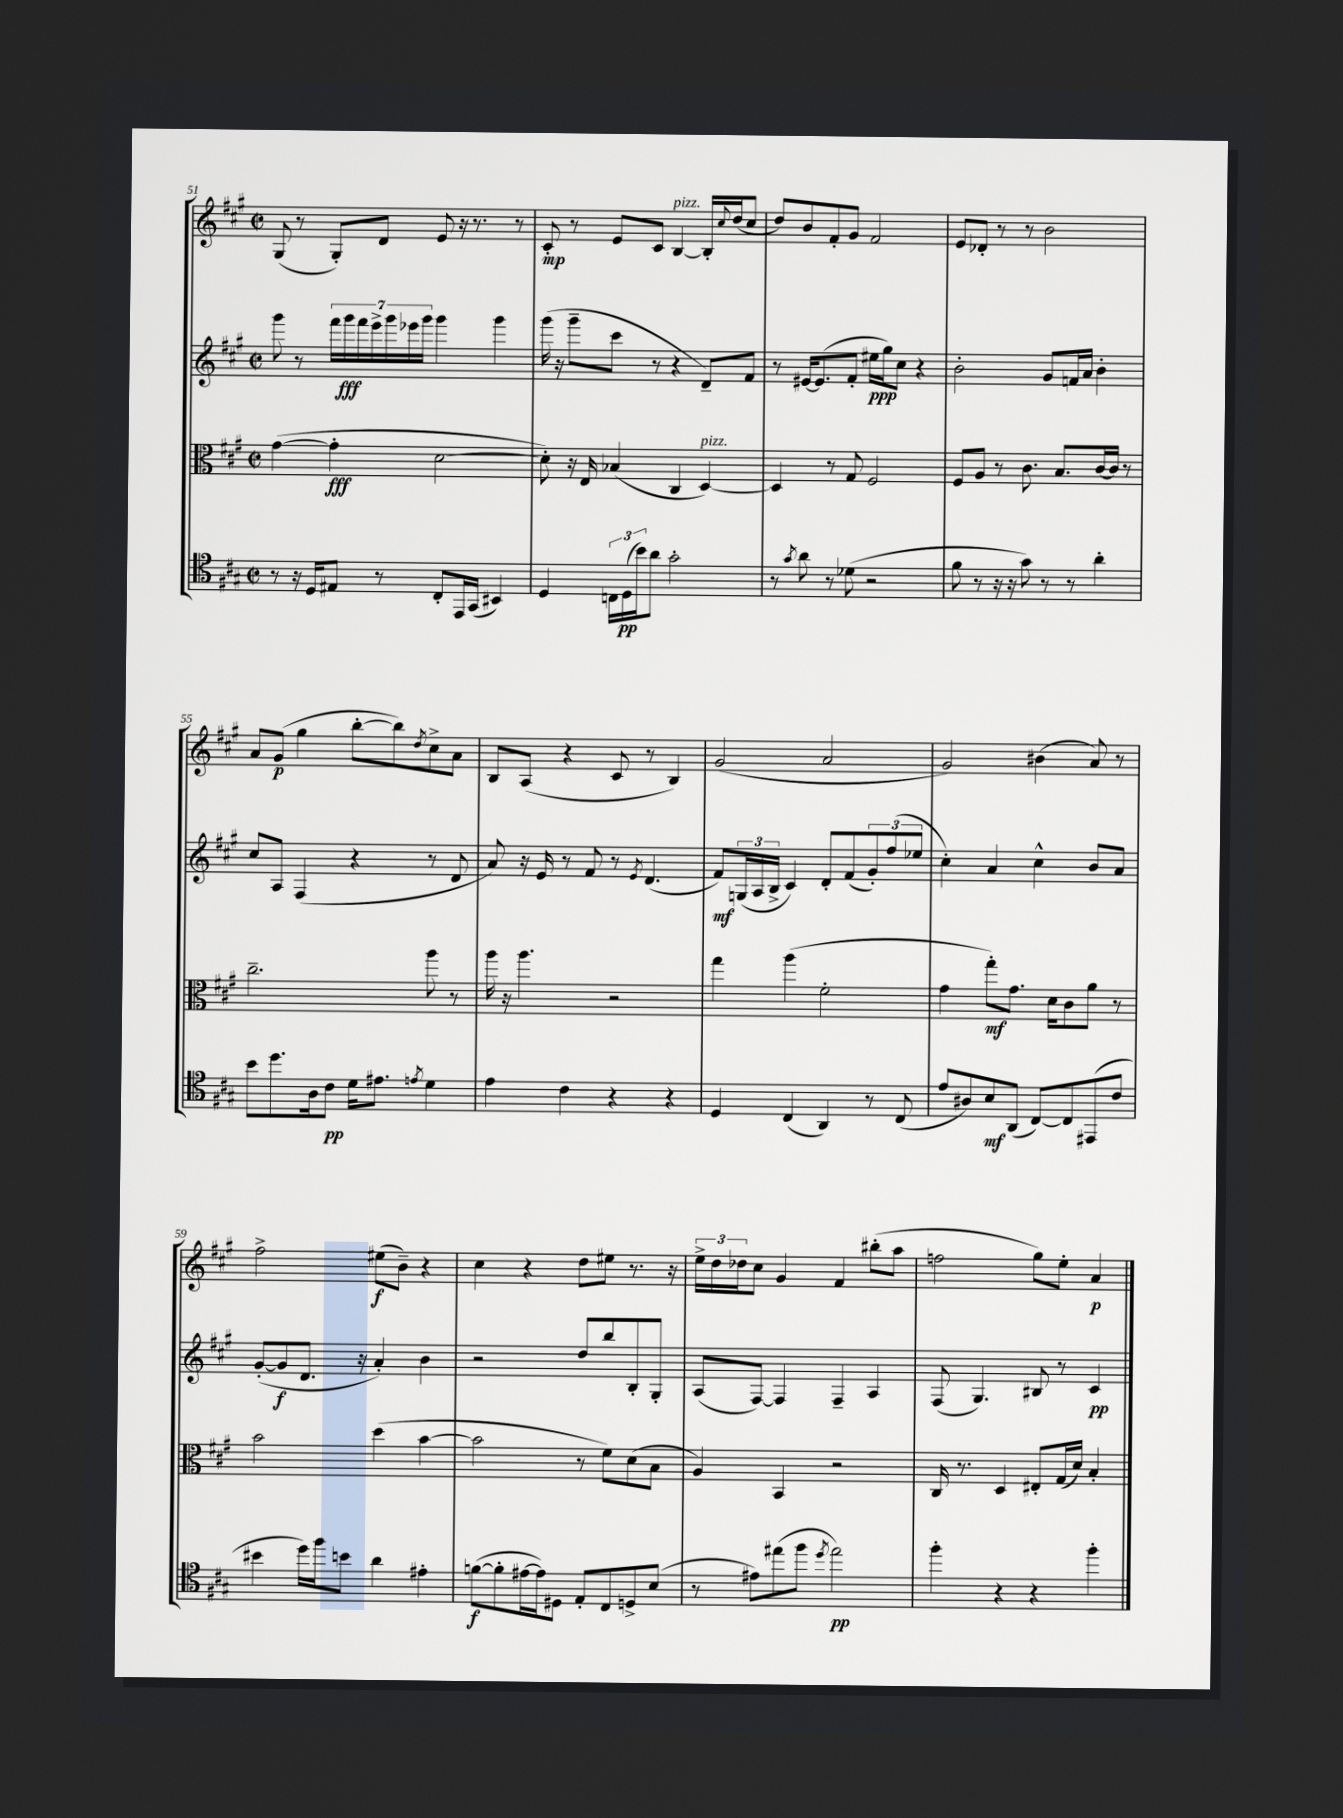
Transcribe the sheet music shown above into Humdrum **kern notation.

**kern	**kern	**kern	**kern
*staff4	*staff3	*staff2	*staff1
*clefC4	*clefC3	*clefG2	*clefG2
*k[f#c#g#]	*k[f#c#g#]	*k[f#c#g#]	*k[f#c#g#]
*M2/2	*M2/2	*M2/2	*M2/2
*met(c|)	*met(c|)	*met(c|)	*met(c|)
8r	([4g#	8ggg#	(8G#
16r	.	8r	8r
16D	.	.	.
8E#	4g#']	28fff#	8G#')
.	.	28ggg#	.
.	.	28fff#	.
.	.	28eee^	.
8r	.	.	8d
.	.	28ggg#	.
.	.	28eee-	.
.	.	28ggg#	.
8C#'	[2d	4ggg#	8e
16EE	.	.	16r
(16GG#	.	.	8.r
4BB#)	.	4ggg#	.
.	.	.	8r
=	=	=	=
4D	8d'])	(16ggg#	8c#'
.	.	16r	.
.	16r	8ggg#~	8r
.	16E	.	.
24C	(4B-	8ccc#	8e
(24D	.	.	.
24b)	.	.	.
8a	.	8r	8c#
2g#'	4C#	4r	[4B
.	[4D)	8d~)	16B']
.	.	.	8qqcc#
.	.	.	(16dd
.	.	8f#	8cc#
=	=	=	=
8r	4D]	8r	8dd)
8qg#	.	.	.
8a	.	[16e#	8b
.	.	(8.e#]	.
8r	8r	.	8f#'
(8d-	8G#	8f#'	8g#
2r	2F#	16ee#	2f#
.	.	16gg#)	.
.	.	8cc#	.
.	.	4r	.
=	=	=	=
8f#	8F#	2b'	8e
8r	8A	.	8d-'
16r	8r	.	8r
16r	.	.	.
8g#)	8.c#	.	8r
8r	.	8g#	2b
.	8.B	.	.
8r	.	16f	.
.	.	16a	.
4a'	[16c#	4b'	.
.	16c#]	.	.
.	8r	.	.
=	=	=	=
8b	2.cc#~	8cc#	8a
8.dd	.	8A	(8g#
.	.	(4F#	4gg#
16A	.	.	.
8c#	.	.	.
16d	.	4r	[8bb'
8.e#	.	.	.
.	.	.	8bb])
8qe	.	.	8qdd
4d	8aa	8r	8cc#^
.	8r	8d	8a
=	=	=	=
4e	16aa	8a)	8B
.	16r	.	.
.	4.aa	16r	(8A
.	.	16e	.
4c#	.	8r	4r
.	.	8f#	.
4r	2r	8r	8c#
.	.	8qe	.
.	.	(4.d	8r
4r	.	.	4B)
=	=	=	=
4D	4gg#	8f#)	(2g#
.	.	(24G	.
.	.	24A	.
.	.	24B^	.
(4C#	(4aa	4c#)	.
4AA)	2f#'	8d'	2a
.	.	(8f#	.
8r	.	12g#')	.
.	.	(12ff#	.
(8C#	.	.	.
.	.	12ee-	.
=	=	=	=
8e	4g#	4cc#')	2g#)
8A#)	.	.	.
8B	8gg#')	4a	.
(8AA	8.g#	.	.
[8C#)	.	4cc#^^	(4b#
.	16d	.	.
8C#]	8c#	.	.
(8EE#	8a	8b	8a)
8c#	8r	8a	8r
=	=	=	=
4b#	2b	([8g#'	2ff#^
.	.	8g#]	.
16dd)	.	8.d	.
16ff#	.	.	.
8b	.	.	.
.	.	16r	.
4a	(4dd	4a')	(8ee#
.	.	.	8b~)
4e#'	[4b	4b	4r
=	=	=	=
([8f	2b]	2r	4cc#
8f']	.	.	.
[16e#	.	.	4r
16e#])	.	.	.
8D#	.	.	.
8E'	8r	8dd	8dd
8C#	8f#)	8bb	8ee#
8D^	(8d	8B'	8.r
(8B	8B	8G#'	.
.	.	.	16r
=	=	=	=
8r	4A)	(8A	24ee^
.	.	.	24dd
.	.	.	24dd-
8e#)	.	[8F#)	8cc#
(8ee#	4BB	4F#]	4g#
8ff#	.	.	.
8qdd	.	.	.
2ee#)	2r	4F#~	4f#
.	.	4A	(8bb#'
.	.	.	8aa
=	=	=	=
4ff#'	16C#	(8F#	2ff
.	8.r	.	.
.	.	4.G#)	.
4r	4D	.	.
4r	8E#'	8B#	8gg#)
.	(16G#	8r	8ee'
.	16d)	.	.
4ff#'	4B'	4c#	4a
==	==	==	==
*-	*-	*-	*-
